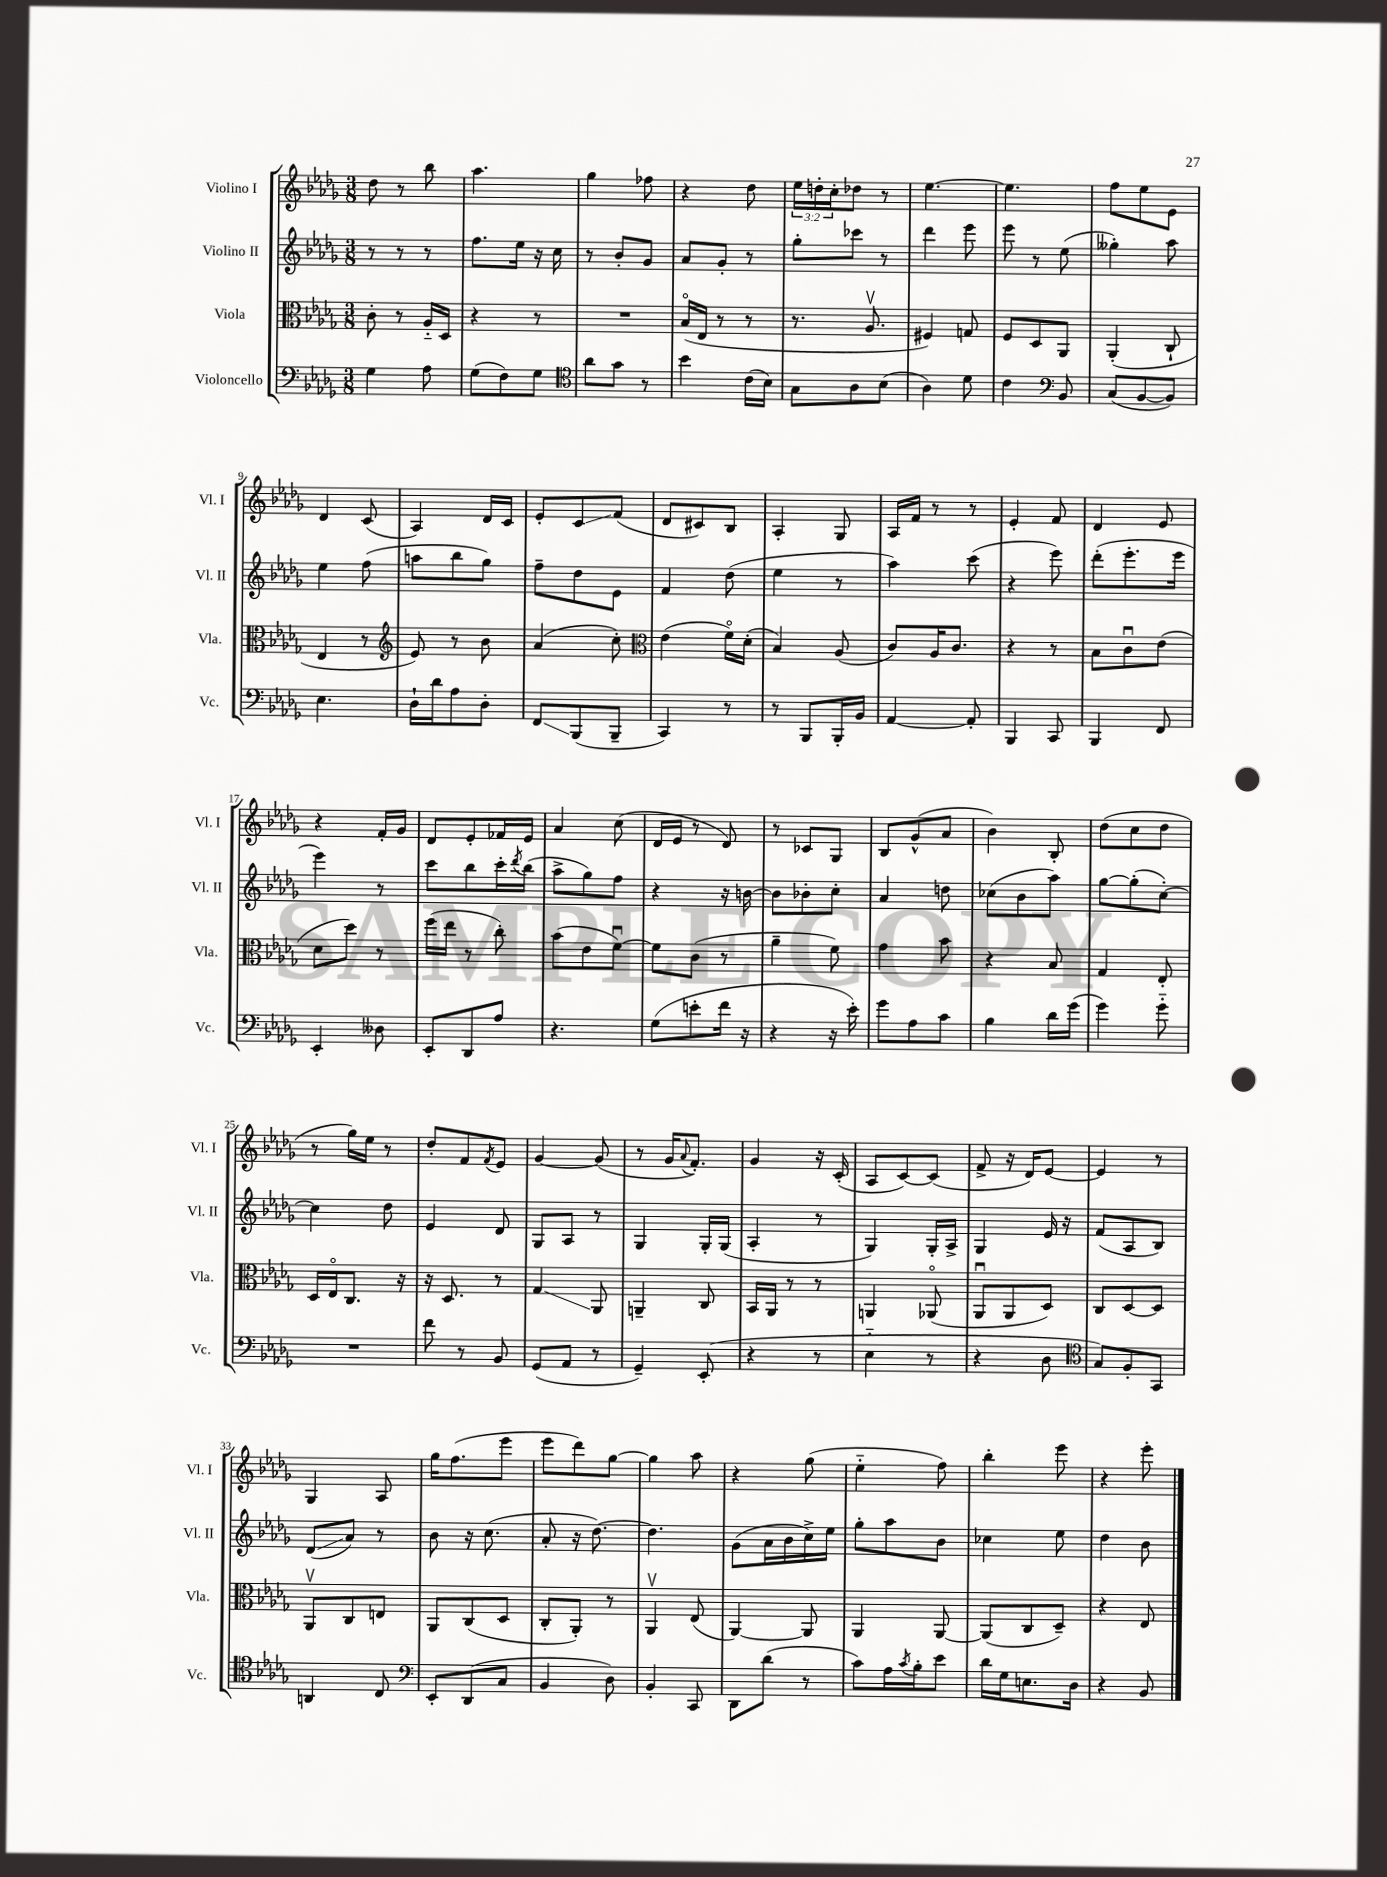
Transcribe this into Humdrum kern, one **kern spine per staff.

**kern	**kern	**kern	**kern
*staff4	*staff3	*staff2	*staff1
*clefF4	*clefC3	*clefG2	*clefG2
*k[b-e-a-d-g-]	*k[b-e-a-d-g-]	*k[b-e-a-d-g-]	*k[b-e-a-d-g-]
*M3/8	*M3/8	*M3/8	*M3/8
4G-\	8c'\	8r	8dd-\
.	8r	8r	8r
8A-\	16A-'~/LL	8r	8bb-\
.	16D-/JJ	.	.
=	=	=	=
(8G-\L	4r	8.ff\L	4.aa-\
8F\)	.	.	.
.	.	16ee-\Jk	.
8G-\J	8r	16r	.
.	.	16cc\	.
=	=	=	=
*clefC4	*	*	*
8a-\L	4.r	8r	4gg-\
8g-\J	.	8b-'/L	.
8r	.	8g-/J	8ff-\
=	=	=	=
4b-\	(16B-o/LL	8a-/L	4r
.	16E-/JJ	.	.
.	8r	8g-'/J	.
(16c\LL	8r	8r	8dd-\
16B-\JJ)	.	.	.
=	=	=	=
8G-\L	8.r	8gg-'\L	24ee-\LL
.	.	.	24dd'\
.	.	.	24cc'\J
8A-\	.	8ccc-\J	8dd-\J
.	8.A-v/	.	.
(8B-\J	.	8r	8r
=	=	=	=
4A-\)	4F#/)	4ddd-\	[4.ee-\
8d-\	8G/	8eee-\	.
=	=	=	=
4c\	8F/L	8eee-\	4.ee-\]
.	8D-/	8r	.
*clefF4	*	*	*
8BB-/	8AA-/J	(8ee-\	.
=	=	=	=
(8C/L	(4AA-'/	4gg--'\)	8ff\L
[8BB-/	.	.	8ee-\
8BB-/]J)	8C`/	8aa-\	8e-\J
=	=	=	=
4.E-\	4E-/	4ee-\	4d-/
.	8r	(8ff\	(8c/
=	=	=	=
*	*clefG2	*	*
16D-`\LL	8e-/)	8aa\L	4A-/)
16d-\J	.	.	.
8A-\	8r	8bb-\	.
8D-'\J	8b-\	8gg-\J)	16d-/LL
.	.	.	16c/JJ
=	=	=	=
8FF/L	(4a-/	8ff~\L	8e-'/L
(8BBB-/	.	8dd-\	8c/
8BBB-~/J	8cc'\)	8e-\J	(8f/J
=	=	=	=
*	*clefC3	*	*
4CC/)	(4e-\	4f/	8d-/L
.	.	.	8c#/)
8r	16fo\LL)	(8dd-\	8B-/J
.	(16d-'\JJ	.	.
=	=	=	=
8r	4B-/)	4ee-\	4A-'/
8BBB-/L	.	.	.
16BBB-'/L	(8A-/	8r	8G-/
16BB-/JJ	.	.	.
=	=	=	=
[4AA-/	8c/L)	4aa-\)	16A-/LL
.	.	.	16f/JJ
.	16A-/K	.	8r
.	8.c/J	.	.
8AA-'/]	.	(8ccc\	8r
=	=	=	=
4BBB-/	4r	4r	4e-'/
8CC/	8r	8eee-\)	8f/
=	=	=	=
4BBB-/	8B-\L	(8ddd-'\L	4d-/
.	8cu\	8.eee-'\	.
8FF/	(8e-\J	.	8e-/
.	.	16eee-\Jk	.
=	=	=	=
4EE-'/	8d-\L	4eee-\)	4r
.	8dd-\J)	.	.
8D--\	8r	8r	16f'/LL
.	.	.	16g-/JJ
=	=	=	=
8EE-'/L	(16ff\LL	8ccc\L	8d-/L
.	16ee-\JJ	.	.
8DD-/	8r	8bb-\	8e-'/
8A-/J	8cc'\)	16ccc'\L	16f-/L
.	.	8qddd-/	.
.	.	(16bb-\JJ	16e-/JJ
=	=	=	=
4.r	(8b-\L	8aa-^\L	4a-/
.	8e-\	8gg-\)	.
.	[8fu\J)	8ff\J	(8cc\
=	=	=	=
(8G-\L	8f\]L	4r	16d-/LL
.	.	.	16e-/JJ
8e'\	(8c\J	.	8r
16f\Jk	8r	16r	8d-/)
16r	.	[16b\	.
=	=	=	=
4r	4a-~\	8b\]L	8r
.	.	8b-'\	8c-/L
16r	8f\)	8cc'\J	8G-/J
16e-'\)	.	.	.
=	=	=	=
8g-\L	4g-\	4a-/	8B-/L
8A-\	.	.	(8g-^^/
8c\J	8b-\	8dd\	8a-/J
=	=	=	=
4B-\	4r	(8cc-\L	4b-\)
.	.	8b-\	.
16d-\LL	8B-/	8aa-\J)	8B-'/
(16g-\JJ	.	.	.
=	=	=	=
4g-\)	4G-/	[8gg-\L	(8dd-\L
.	.	(8gg-'\]	8cc\
8g-'~\	8E-'/	[8cc'\J)	8dd-\J
=	=	=	=
4.r	16D-/LL	4cc\]	8r
.	16E-o/J	.	.
.	8.C/J	.	16gg-\LL)
.	.	.	16ee-\JJ
.	.	8dd-\	8r
.	16r	.	.
=	=	=	=
8f\	16r	4e-/	8dd-'/L
.	8.D-/	.	.
8r	.	.	8f/
.	.	.	8qf/
8BB-/	8r	8d-/	8e-/J
=	=	=	=
(8GG-/L	4G-/	8G-/L	[4g-/
8AA-/J	.	8A-/J	.
8r	8AA-/	8r	(8g-/]
=	=	=	=
4GG-~/)	4AA~/	4G-/	8r
.	.	.	16g-/LK
.	.	.	8qqa-/
.	.	.	8.f'/J)
(8EE-'/	8C/	16G-'/LL	.
.	.	(16G-/JJ	.
=	=	=	=
4r	16BB-/LL	4A-'/	4g-/
.	16AA-/JJ	.	.
.	8r	.	.
8r	8r	8r	16r
.	.	.	(16c'/
=	=	=	=
4E-'~\	4AA/	4G-/)	8A-/L
.	.	.	[8c/)
8r	(8AA-o/	16G-'/LL	(8c/]J
.	.	16A-^/JJ	.
=	=	=	=
4r	8AA-u/L	4G-/	8f^/
.	8AA-/	.	16r
.	.	.	16d-/LK)
8D-\	8D-/J)	16e-/	[8e-/J
.	.	16r	.
=	=	=	=
*clefC4	*	*	*
8G-/L)	8C/L	(8f/L	4e-/]
8F'/	[8D-/	8A-/	.
8GG-/J	8D-/]J	8B-/J)	8r
=	=	=	=
4AA/	8AA-v/L	(8d-/L	4G-/
.	8C/	8a-/J)	.
8C/	8E/J	8r	8A-/
=	=	=	=
*clefF4	*	*	*
8EE-'/L	8AA-/L	8b-\	16gg-\LK
.	.	.	(8.ff\
(8DD-/	(8C/	16r	.
.	.	(8.cc\	.
8C/J	8D-/J	.	8eee-\J
=	=	=	=
4BB-/	8C'/L	8a-'/	8eee-\L
.	8AA-'/J)	16r	8ddd-\)
.	.	[8.dd-\)	.
8D-\)	8r	.	[8gg-\J
=	=	=	=
4BB-'/	4AA-v/	4.dd-\]	4gg-\]
8CC/	(8E-/	.	8aa-\
=	=	=	=
8DD-\L	[4AA-/)	(8g-\L	4r
(8d-\J	.	16a-\L	.
.	.	16b-\	.
8r	8AA-/]	16cc^\)	(8gg-\
.	.	16ee-\JJ	.
=	=	=	=
8c\L)	4AA-/	8gg-'\L	4ee-'~\
16A-\L	.	8aa-\	.
8qc/	.	.	.
16B-'\J	.	.	.
8e-\J	[8AA-/	8b-\J	8ff\)
=	=	=	=
16d-\LL	(8AA-/]L	4cc-\	4bb-'\
16G-\J	.	.	.
8.E\	8C/	.	.
.	8D-~/J)	8ee-\	8eee-\
16D-\Jk	.	.	.
=	=	=	=
4r	4r	4dd-\	4r
8BB-/	8E-/	8b-\	8eee-'\
==	==	==	==
*-	*-	*-	*-
